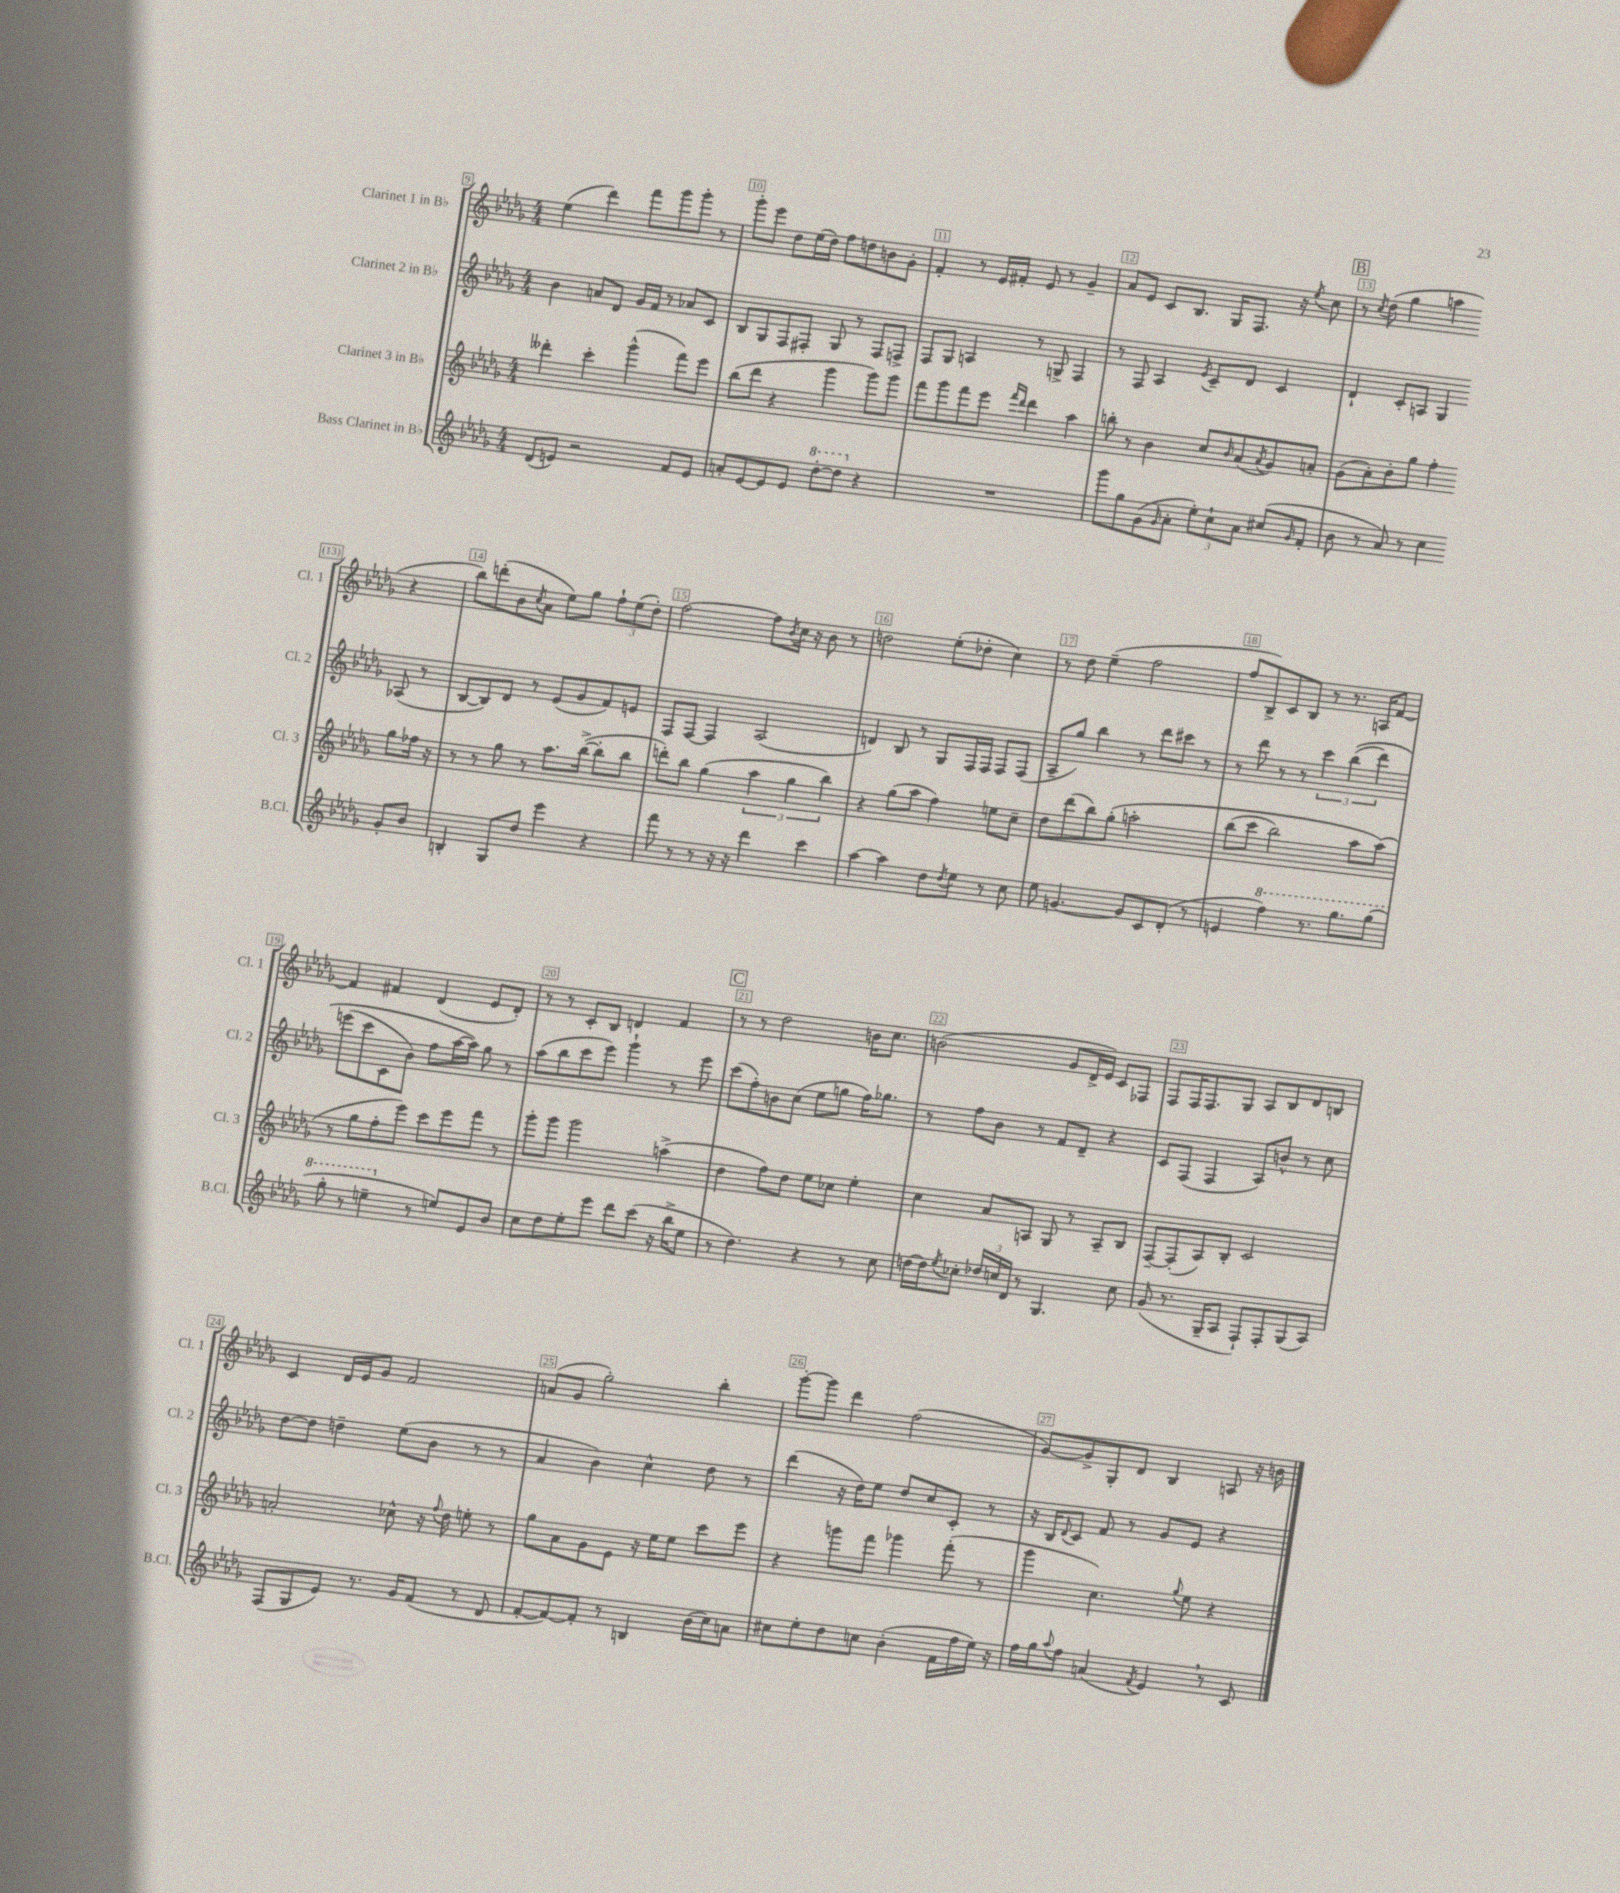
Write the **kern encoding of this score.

**kern	**kern	**kern	**kern
*part4	*part3	*part2	*part1
*staff4	*staff3	*staff2	*staff1
*I"Bass Clarinet in B♭	*I"Clarinet 3 in B♭	*I"Clarinet 2 in B♭	*I"Clarinet 1 in B♭
*I'B.Cl.	*I'Cl. 3	*I'Cl. 2	*I'Cl. 1
*clefG2	*clefG2	*clefG2	*clefG2
*k[b-e-a-d-g-]	*k[b-e-a-d-g-]	*k[b-e-a-d-g-]	*k[b-e-a-d-g-]
*M4/4	*M4/4	*M4/4	*M4/4
=9	=9	=9	=9
(8d-/L	4ddd--X'\	4b-\	(4ee-\
8en/J)	.	.	.
2r	4ccc'\	8an/L	4ddd-\)
.	.	8d-/J	.
.	(4ggg-^^\	16g-/LL	8fff\L
.	.	16f/JJ	.
.	.	8r	8ggg-\
8f/L	8fff\L)	8a-X/L	8ggg-'\J
8e/J	8eee-\J	8c/J	8r
=10	=10	=10	=10
8an'/L	(8bb-\L	8B-/L	8ggg-'\L
[8e-/	8ddd-\J	8G-/	8eee-\J
8e-/]	4r	8F/	8dd-\L
8e-/J	.	8F#X'/J	(16ee-\L
.	.	.	16dd-\JJ)
*8va	*	*	*
[8ddd-'\L	4ggg-\	8G-/	8ff\L
8ddd-\J]	.	8r	8ddn\
*X8va	*	*	*
4r	8ggg-\L)	8F#/L	8bn\
.	8ggg-\J	8Fn^/J	8g-'\J
=11	=11	=11	=11
1r	8fff\L	8F/L	4f'/
.	8ggg-\	8G-/J	.
.	8fff\	4An/	8r
.	8eee-\J	.	16e-/LL
.	.	.	16f#X'/JJ
.	16qqfff/LL	.	.
.	16qqddd-/JJ	.	.
.	4ddd-\	8r	8e-/
.	.	8Gn^/	8r
.	4aa-\	4F/	4g-~/
=12	=12	=12	=12
8ggg-\L	8bbn'\	8r	8a-/L
8gg-\	8r	8F/	8e-/J
(8g-\	4b-\	4A-/	8c/L
16qqg-/	.	.	.
8a-'\J	.	.	8.B-/J
.	.	8qe-/	.
12ee-'\L)	8cc/L	8c~/L	.
.	.	.	16G-/KL
12cc`\	.	.	.
.	16qqb-/	.	.
.	(8a-/	8d-/J	8.F/J
12a-\J	.	.	.
.	8qa-/	.	.
(8cc#X/L	8g-/)	4c/	.
.	.	.	16r
16qqg-/	.	.	8qee-/
8f'/J	8an'/J	.	8cc\
!!LO:REH:place=s1:t=B
=13	=13	=13	=13
8b-\	(8g-\L	4d-`/	8r
.	.	.	8qcc/
8r	8a-'\)	.	(8dd-\
8a-/)	8b-'\	8c'/L	4gg-\
8r	8gg-\J	8An/J	.
4cc\	4ff'\	4G-/	4aan\
8g-'/L	8gg-\L	(8A-X/	4r
8b-/J	16ff-X\Jk	8r	.
.	16r	.	.
!!LO:LB:g=z
=14	=14	=14	=14
4Bn'/	8r	[8B-/L	8bb-\L)
.	8r	8B-/])	(8dddn'\
8G-/L	8gg-\	8d-/J	8b-\
.	.	.	8qcc/
8dd-/J	8r	8r	8a-\J
4eee-\	8.aa-\L	(8e-/L	8ee-\L)
.	.	8g-/	8gg-\J
.	([16bb-^\Jk	.	.
4r	8bb-'\L]	8f/)	12ff`\L
.	.	.	(12ee-\
.	8bb-\J	8en/J	.
.	.	.	12dd-'\J)
=15	=15	=15	=15
8fff\	8dddn'\L)	8F/L	[2ff\
8r	8bb-\J	[8F/J	.
8r	(4gg-\	4F/]	.
16r	.	.	.
16r	.	.	.
4ddd-\	6aa-\	(2A-/	8ff\L]
.	.	.	8qb-/
.	.	.	16cc\Jk
.	6gg-\	.	.
.	.	.	16r
4ccc\	.	.	8b-\
.	6bb-\)	.	.
.	.	.	8r
=16	=16	=16	=16
[4aa-\	4r	4dn/)	2ddn\
4aa-\]	(8gg-\L	8B-/	.
.	8aa-\J	8r	.
8dd-\L	4ff\)	8G-/L	(8ee-'\L
8qdd-/	.	.	.
8ee-\J	.	16F/L	8dd-X'\J
.	.	16F/JJ	.
8r	8een\L	8F/L	4cc\)
8cc\	8cc~\J	(8F/J	.
=17	=17	=17	=17
8ee-\	8dd-\L	8A-~/L	8r
[4.gn/	(8ddd-\	8gg-/J)	8dd-\
.	8bb-\)	4bb-\	(4ee-~\
.	(8gg-'\J	.	.
8g/L]	2aan'\	8r	2ff\
8c/	.	8ddd-\L	.
(8d-'/J	.	8ccc#X\J	.
8r	.	8r	.
=18	=18	=18	=18
4en/	(8bb-\L	8r	8ff/L
.	8ccc\J	8ddd-\	8B-^/)
*8va	*	*	*
4fff\)	2bb-\)	8r	8c/
.	.	8r	8B-/J
8.r	.	6ccc\	8r
.	.	.	8.r
.	.	((6bb-\	.
8.ggg-\L	.	.	.
.	8aa-\L	.	.
.	.	.	16An/KL
.	.	6ddd-\)	.
(8ggg-\J	(8aa-\J)	.	[8f/J
!!LO:LB:g=z
=19	=19	=19	=19
8ggg-'\	8r	(8eeen\L	4f/]
8r	8gg-\L	8ccc\	.
4eeen~\	8ff'\	8c\	4f#X/
.	8eee-\J)	8b-\J)	.
*X8va	*	*	*
8r	8ccc\L	8ff\L	(4d-/
8een/L)	8eee-\	[16aa-\L	.
.	.	16aa-\JJ])	.
8e-/	8fff\J	8gg-\	8e-/L
8b-/J	8r	8r	8d-'/J)
=20	=20	=20	=20
8cc\L	8ggg-'\L	(8aa-\L	8r
8dd-\	8ggg-\J	8bb-\	8r
8ee-'\	2ggg-\	8ccc\	8c'/L
8eee-\J	.	8eee-\J)	8B-/J
8ddd-\L	.	4ggg-`\	4dn/
(8ccc\J	.	.	.
16r	(4aan^\	8r	4f/
16bb-^\KL	.	.	.
8ee-\J	.	8eee-\	.
!!LO:REH:place=s1:t=C
=21	=21	=21	=21
8r	4dd-\	(8ccc\L	8r
4.dd-\)	.	8ff'\)	8r
.	8ff\L)	8bn\	2dd-\
.	8dd-\J	(8cc\J	.
4r	8ee-\L	8ee-\L	.
.	8cc-X\J	8ggn\J	.
8r	4ee-'\	16ff\KL)	16bn\KL
.	.	8.gg-X\J	8.cc\J
8cc\	.	.	.
=22	=22	=22	=22
[16ddn\LL	4cc\	8r	(2bn\
16dd\J]	.	.	.
8qee-/	.	.	.
8cc-X'\J	.	8ff\L	.
24dd-X/LL	8a-/L	8b-\J	.
24ccn/	.	.	.
24d-/JJ	.	.	.
8r	8An/J	8r	.
4.G-/	8G-/	8f/L	8g-/L
.	8r	8d-~/J	16d-^/L
.	.	.	16e-/JJ)
.	8A~/L	4r	8c/L
8cc\	8B-/J	.	8F-X/J
=23	=23	=23	=23
(8g-/	[8F~/L	8c/L	8F/L
8.r	(8F'/]	(8F/J	16F/K
.	.	.	8.F/
.	8A-/)	4F/	.
16G-~/KL	.	.	.
8A-/J	8B-'/J	.	8G-/J
8F`/L)	2c/	8A-/L)	8A-/L
8F'/	.	8bn^^/J	8B-/
(8G-/	.	8r	8d-/
8A-/J)	.	8cc\	8Bn/J
!!LO:LB:g=z
=24	=24	=24	=24
(8F/L	2an'/	[8dd-\L	4c/
8G-/	.	8dd-\J]	.
8e-/J)	.	4ddn~\	16d-/LL
.	.	.	16e-/J
8.r	.	.	8g-/J
.	8cc-X^^\	(8ee-\L	2f/
16g-/KL	.	.	.
(8f/J	16r	8b-\J	.
.	8qqff/	.	.
.	16dd-\	.	.
8r	8een'\	8r	.
8d-/	8r	8r	.
=25	=25	=25	=25
[8f'/L	8gg-\L	4a-/	(8an/L
8f/_)	8a-\	.	8g-/J
8f'/J]	8g-\	4b-\)	2gg-'\)
8r	8e-\J	.	.
4Bn/	16r	4cc^^\	.
.	16ee-\KL	.	.
.	8ee-\J	.	.
(16b-\LL	8ccc\L	8dd-\	4bb-'\
16cc\J)	.	.	.
8an\J	8eee-\J	8r	.
=26	=26	=26	=26
8cc#X\L	4r	(4ddd-\	[8ggg-'\L
8ee-'\	.	.	8ggg-\J]
8dd-\	8gggn\L	16r	4ddd-\
.	.	16dd-\KL)	.
8ccn\J	8fff\J	8ee-\J	.
(4b-'\	4ggg-X\	8dd-/L	(2ff\
.	.	8cc/	.
16f\LL	(8fff'\	8c'/J	.
16ff\	.	.	.
16ee-\JJ)	8r	8r	.
16r	.	.	.
=27	=27	=27	=27
16ff\LL	4ggg-\	16r	[8g-/L)
16gg-\J	.	16B-/KL	.
8qqaa-/	.	8qqd-/	.
8ff\J	.	8c/J	8g-^/]
(4an/	4.cc\)	8f/	8G-'/
.	.	8r	8d-/J
8qf/	.	.	.
4e-,/)	.	8g-/L	4B-/
.	8qqgg-/	.	.
.	8ee-\	8e-/J	.
8r	4r	4r	8An/
8c/	.	.	16r
.	.	.	16bn\
==	==	==	==
*-	*-	*-	*-
